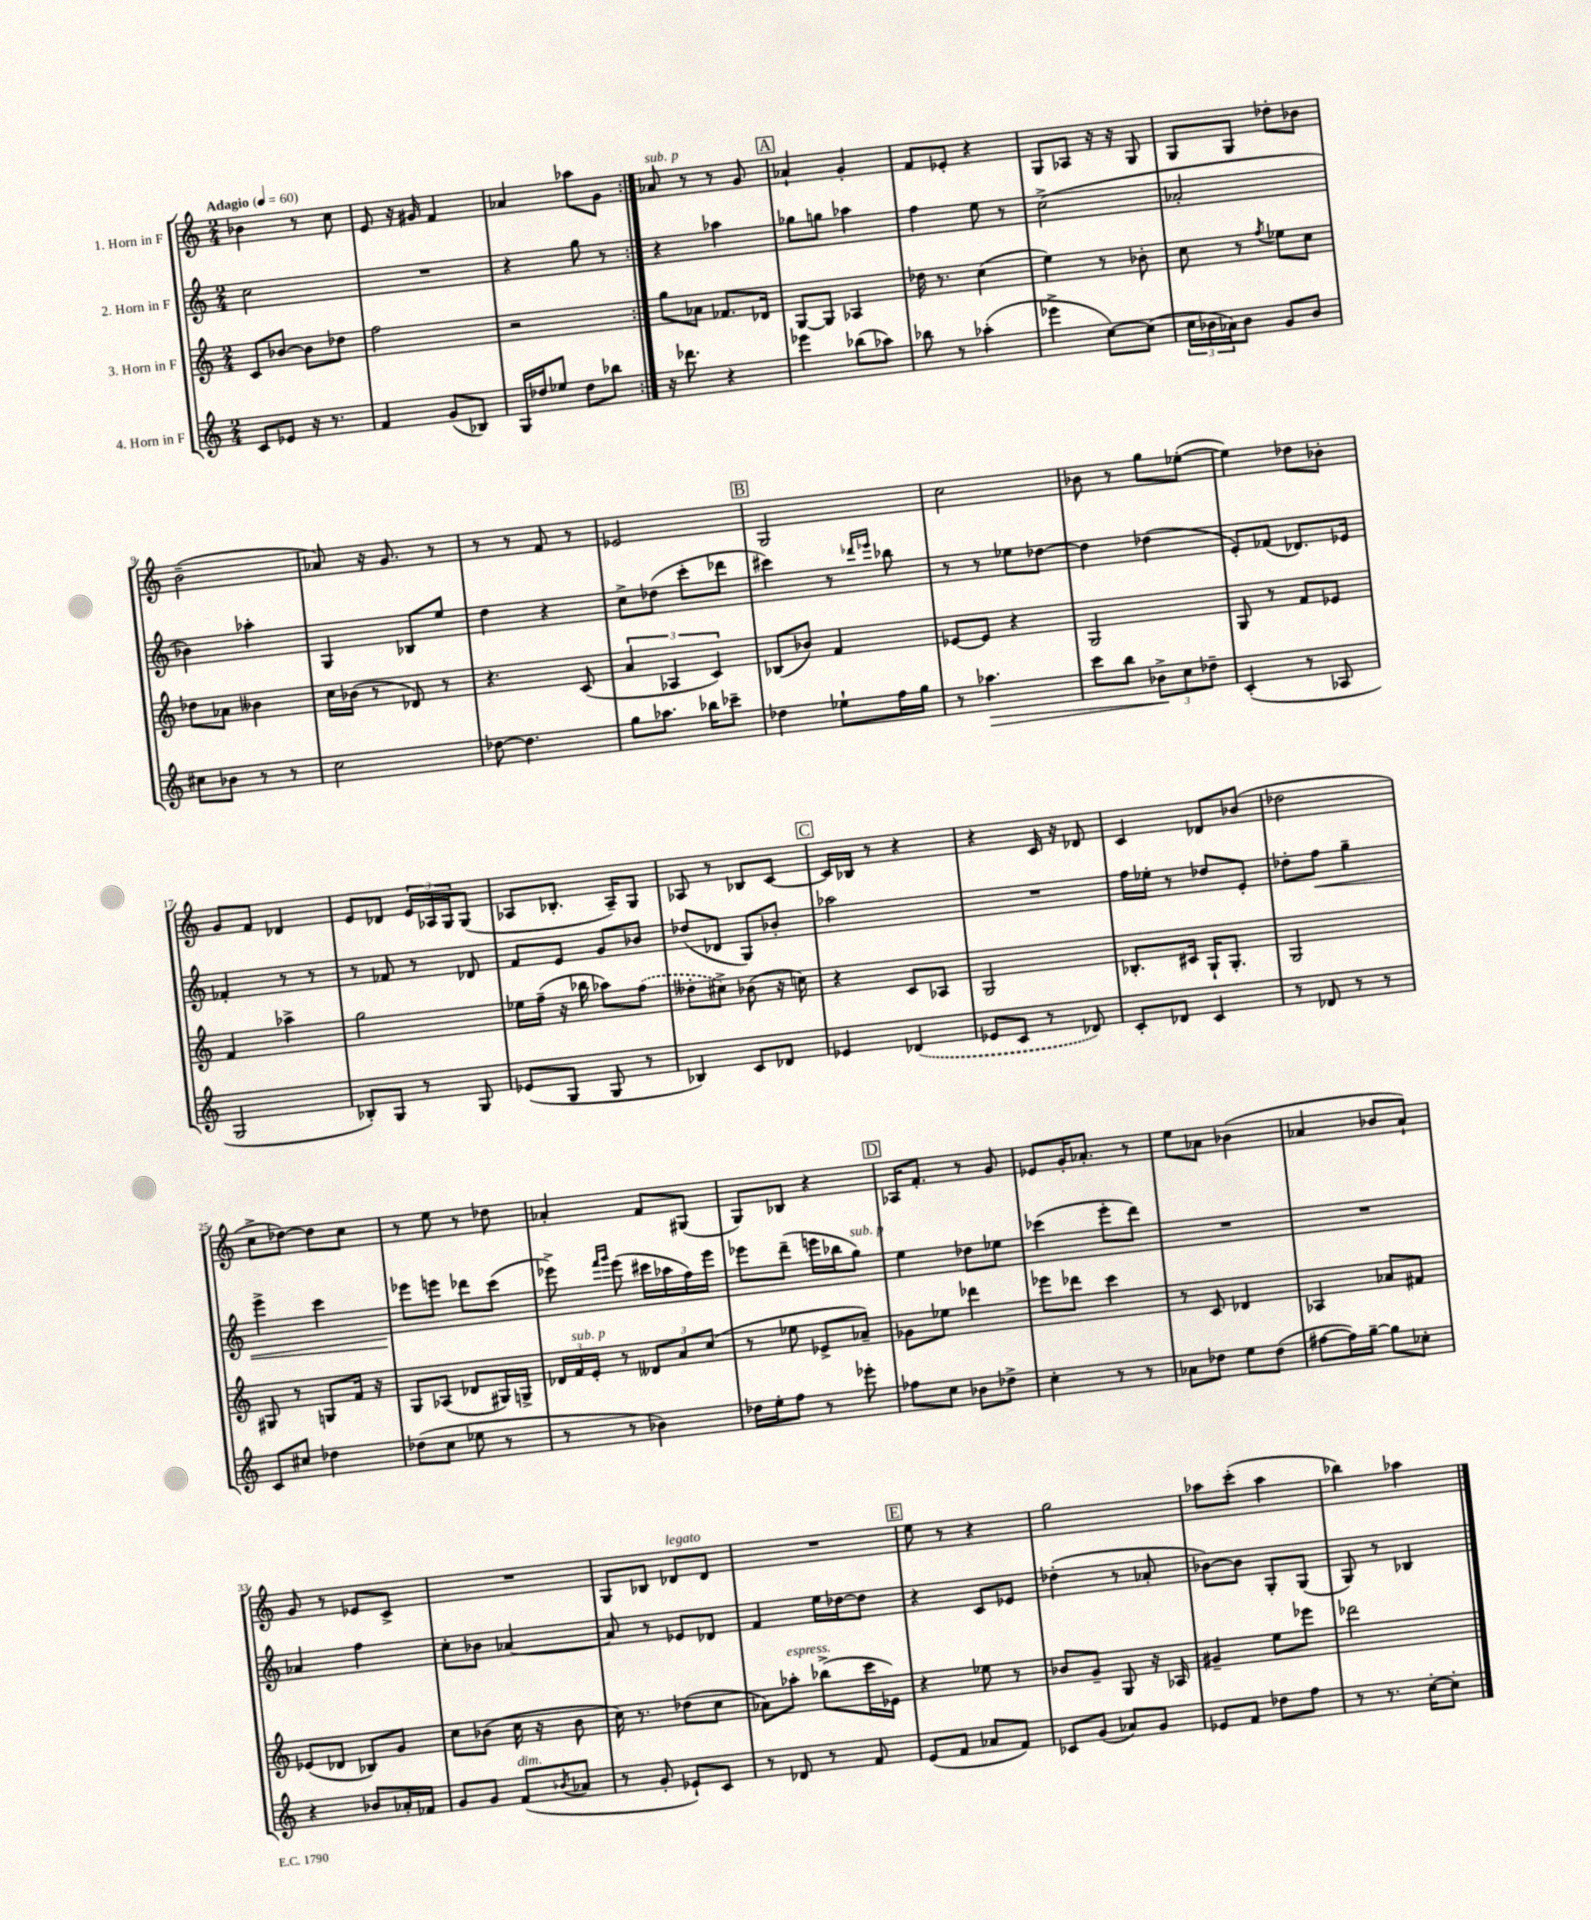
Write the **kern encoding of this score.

**kern	**kern	**kern	**kern
*staff4	*staff3	*staff2	*staff1
*clefG2	*clefG2	*clefG2	*clefG2
*k[]	*k[]	*k[]	*k[]
*M2/4	*M2/4	*M2/4	*M2/4
*MM60	*MM60	*MM60	*MM60
8c	8c	2cc	4b-
8e-	[8b-	.	.
16r	8b-]	.	8r
8.r	.	.	.
.	8dd-	.	8cc
=	=	=	=
4f	2ff	2r	8e
.	.	.	16r
.	.	.	16g#
(8g	.	.	4f
8B-)	.	.	.
=	=	=	=
16G	2r	4r	4a-
16dd-	.	.	.
8ee-	.	.	.
8dd-	.	8gg	8aa-
8bb-	.	8r	8g
=:|!	=:|!	=:|!	=:|!
16r	8gg	4r	8a-
8.ddd-	.	.	.
.	8a-	.	8r
4r	8.f-	4aa-	8r
.	.	.	8g
.	16d-	.	.
=	=	=	=
4eee-	[8G	8gg-	4a-`
.	8G]	8gg	.
(8bb-	4A-	4aa-	4g'
8aa-)	.	.	.
=	=	=	=
8bb-	16dd-	4ff	8f
.	8.r	.	.
8r	.	.	8e-'
(4aa-'	(4cc	8ee	4r
.	.	8r	.
=	=	=	=
4eee-^	4ee)	(2cc^	8G
.	.	.	8A-
[8cc)	8r	.	16r
.	.	.	16r
(8cc]	8b-'	.	8G
=	=	=	=
24cc	8cc	2a-'	8G
24b-	.	.	.
24a-)	.	.	.
8b-	8r	.	8G
.	8qff	.	.
8g	8ee-	.	8dd-'
8b-	8cc	.	8b-
=	=	=	=
8cc#	8dd-	4b-)	(2b~
8b-	8a-	.	.
8r	4b--	4aa-'	.
8r	.	.	.
=	=	=	=
2cc	16cc	4G	8a-)
.	(16b-	.	.
.	8r	.	16r
.	.	.	8.g
.	8d-)	8B-	.
.	8r	8ee	8r
=	=	=	=
[8dd-	4.r	4dd	8r
4.dd-]	.	.	8r
.	.	4r	8f
.	(8c	.	8r
=	=	=	=
8gg	6a	8cc^	2e-
8.aa-	.	(8dd-	.
.	6A-	.	.
.	.	8ccc'	.
16bb-	.	.	.
.	6c)	.	.
8ccc-~	.	8ddd-	.
=	=	=	=
4dd-	(8B-	4ccc#)	2G
.	8b-)	.	.
8ee-`	4f	8r	.
.	.	16qqddd-	.
.	.	16qqeee-	.
16ff	.	8bb-	.
16gg	.	.	.
=	=	=	=
8r	[8e-	8r	2cc
4.aa-	8e-]	8r	.
.	4r	8ee-	.
.	.	[8dd-	.
=	=	=	=
8ccc	2G	4dd-]	8b-
8bb	.	.	8r
12b-^	.	(4dd-	8gg
12cc	.	.	.
.	.	.	([8ee-'
12dd-~	.	.	.
=	=	=	=
(4c'	8G	8e')	4ee-])
.	8r	(8f-	.
8r	8f	8.d-)	8dd-
8A-	8e-	.	8b-'
.	.	16e-	.
=	=	=	=
2G	4f	4f-'	8g
.	.	.	8f
.	4aa-^	8r	4d-
.	.	8r	.
=	=	=	=
8B-')	2gg	8r	8e
8G	.	8f-	8d-
8r	.	8r	24e
.	.	.	24A-
.	.	.	24G
8G	.	8d-	(8G
=	=	=	=
(8e-	16ee-	8f	8A-
.	(16ff~	.	.
8G	16r	8e	8.B-'
.	16bb-	.	.
8G	8aa-)	8g	.
.	.	.	16A-~)
8r	(8ff	8b-	8G
=	=	=	=
4B-)	8dd--'	(8dd-	8A-
.	8cc#^)	8d-	8r
8c	(8b-	8G)	8B-
8d-	16r	8b-'	[8c
.	16cc)	.	.
=	=	=	=
4e-	4r	2aa-	16c]
.	.	.	16B-
.	.	.	8r
(4d-	8c	.	4r
.	8A-	.	.
=	=	=	=
8e-	2G	2r	4r
8c	.	.	.
8r	.	.	16c
.	.	.	16r
8d-)	.	.	8d-
=	=	=	=
8c'	8.B-'	16ff	4c
.	.	16ee-'	.
8d-	.	8r	.
.	16c#	.	.
4c	16G`	8dd-	8d-
.	8.G'	.	.
.	.	8e'	(8b-
=	=	=	=
8r	2G	8dd-'	2dd-
8d-	.	8ff	.
8r	.	4gg~	.
8r	.	.	.
=	=	=	=
8c	8G#	4eee^	8cc^
8cc#	8r	.	[8dd-)
4dd-	8G	4ccc	8dd-]
.	16f	.	8cc
.	16r	.	.
=	=	=	=
(8dd-	8G	8eee-	8r
8cc	(8A-	8eee	8ee
8ee-	8d-	8ddd-	8r
8r	16G#)	(8ccc	8dd-
.	16G^	.	.
=	=	=	=
8r	24d-	8eee-^)	4a-'
.	24f	.	.
.	24e'	.	.
.	.	16qqfff	.
.	.	16qqggg	.
8r	8r	(8eee-	.
4b-)	12d--	16ccc#	8f
.	.	16aa-	.
.	12a	.	.
.	.	16ff)	(8G#
.	(12cc	.	.
.	.	16eee-	.
=	=	=	=
16dd-	8r	8eee-	8G)
16ee'	.	.	.
8ff	8ee-	(8ddd~	8B-
8r	8e-^	16eee	4r
.	.	16bb-	.
8eee-'	8a-~)	8gg)	.
=	=	=	=
8ff-	8g-	4ee	16A-
.	.	.	8.f'
8cc	8ee-	.	.
8b-	4ddd-	8dd-	8r
8dd-^	.	8ee-	8g
=	=	=	=
4cc'	8eee-	(4ccc-	8e-
.	8ddd-	.	16g'
.	.	.	8.a-'
8r	4ccc	8eee'	.
8r	.	8ddd)	8r
=	=	=	=
8a-	8r	2r	8ee
8dd-	8c	.	8a-
8ee	4d-	.	(4b-
(8dd-	.	.	.
=	=	=	=
[8ff#	4A-	2r	4a-
16ff#])	.	.	.
[16gg~	.	.	.
8gg]	8a-	.	8b-
8cc-'	8f#	.	8a-`)
=	=	=	=
4r	(8e-	4a-	8g
.	8d-	.	8r
8b-	8B-)	4ff	8e-
16a-'	8g	.	8c^
16f-	.	.	.
=	=	=	=
8g	8cc	8cc'	2r
8g	(8b-	8b-	.
(8f	16cc	[4a-	.
.	16r	.	.
8qb-	.	.	.
8a-	8b-	.	.
=	=	=	=
8r	16cc)	8a-]	8G
.	8.r	.	.
8g'	.	8r	8B-
8e-`)	(8dd-	8e-	8d-
8c	8cc	8d-	8d-
=	=	=	=
8r	8a-)	4f	2r
8d-	8aa-'	.	.
8r	(8bb-^	16ee	.
.	.	[16dd-	.
8f	16ccc	8dd-]	.
.	16e-)	.	.
=	=	=	=
(8e	4r	4r	8ee
8f	.	.	8r
8a-	8ee-	8c	4r
8f)	8r	8e-	.
=	=	=	=
8c-	8b-	(4dd-'	2gg
(8g	8g~	.	.
8a-)	8G	8r	.
8g	16r	8a-'	.
.	16A-	.	.
=	=	=	=
8e-	4g#~	[8b-)	8aa-
8f	.	8b-]	(8ccc'
8dd-	8ee	8G'	4aa-
8ff	8eee-	(8G	.
=	=	=	=
8r	2ddd-	8G)	4bb-)
8.r	.	8r	.
.	.	4B-	4aa-
[16cc'	.	.	.
8cc']	.	.	.
==	==	==	==
*-	*-	*-	*-
